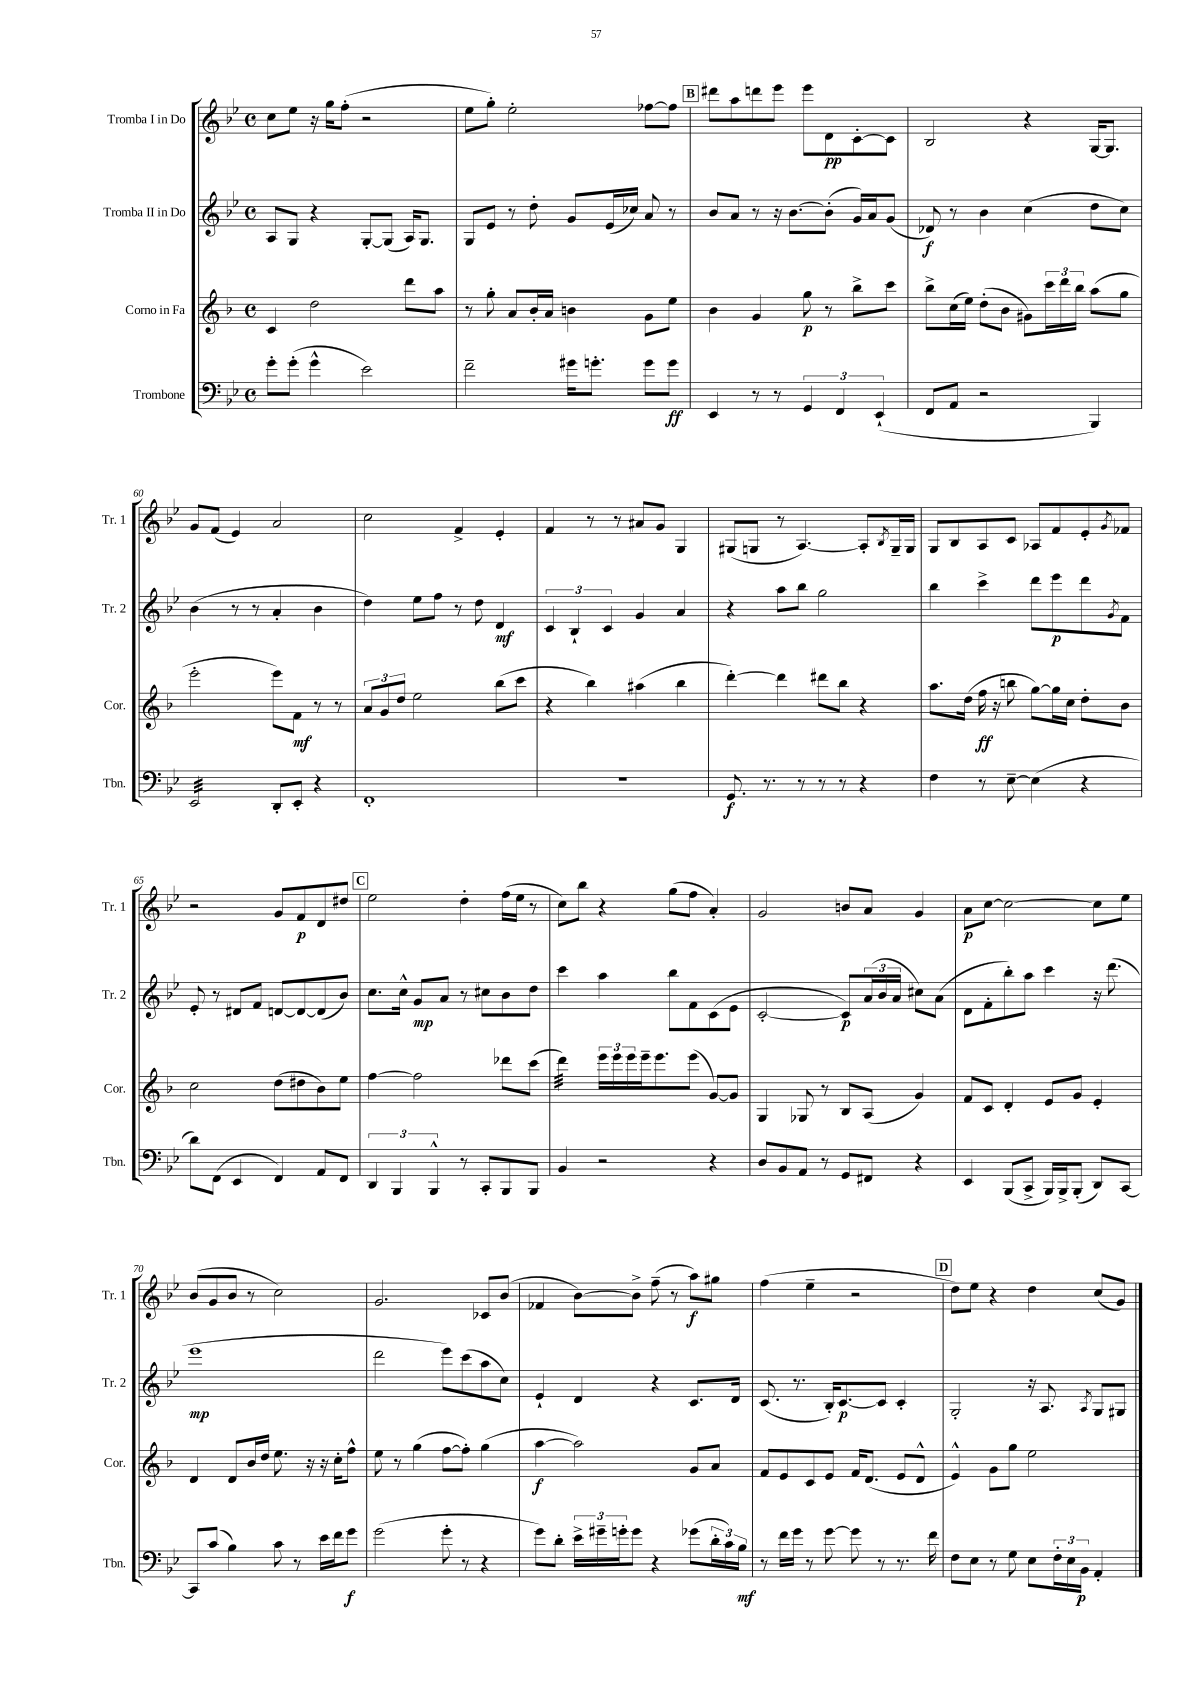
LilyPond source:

<<
\new StaffGroup <<
\new Staff = "s0" \with { instrumentName = "Tromba I in Do" shortInstrumentName = "Tr. 1" } {
    \clef treble \key bes \major \defaultTimeSignature \time 4/4
    c''8 ees''8 r16 g''16 f''8-.( r2 |
    ees''8 g''8-.) ees''2-. fes''8~ fes''8 |
    \mark \markup { \box "B" } dis'''8 a''8 d'''8 ees'''8 ees'''8 d'8\pp c'8~-. c'8 |
    bes2 r4 g16~ g8. |
    g'8 f'8( ees'4) a'2 |
    c''2 f'4-> ees'4-. |
    f'4 r8 r8 ais'8 g'8 g4 |
    gis8( g8 r8 a4.~) a8-. \acciaccatura { bes8 } g16-- g16 |
    g8 bes8 a8 c'8 aes8 f'8 ees'8-. \acciaccatura { g'8 } fes'8 |
    r2 g'8 f'8\p d'8 dis''8 |
    \mark \markup { \box "C" } ees''2 d''4-. f''16( ees''16 r8 |
    c''8) bes''8 r4 g''8( f''8 a'4-.) |
    g'2 b'8 a'8 g'4 |
    a'8\p c''8~ c''2~ c''8 ees''8 |
    bes'8( g'8 bes'8 r8 c''2) |
    g'2. ces'8 bes'8( |
    fes'4 bes'8~) bes'8-> f''8--( r8 a''8\f) gis''8 |
    f''4( ees''4-- r2 |
    \mark \markup { \box "D" } d''8) ees''8 r4 d''4 c''8( g'8) \bar "|." |
}
\new Staff = "s1" \with { instrumentName = "Tromba II in Do" shortInstrumentName = "Tr. 2" } {
    \clef treble \key bes \major \defaultTimeSignature \time 4/4
    a8 g8 r4 g8~-. g8( a16) g8. |
    g8 ees'8 r8 d''8-. g'8 ees'16( ces''16) a'8 r8 |
    \mark \markup { \box "B" } bes'8 a'8 r8 r16 bes'8.~ bes'8-.( g'16) a'16 g'8( |
    des'8\f) r8 bes'4 c''4( d''8 c''8) |
    bes'4( r8 r8 a'4-. bes'4 |
    d''4) ees''8 f''8 r8 d''8 d'4\mf |
    \tuplet 3/2 { c'4 bes4-! c'4 } g'4 a'4 |
    r4 a''8 bes''8 g''2 |
    bes''4 c'''4-> d'''8 ees'''8\p d'''8 \acciaccatura { g'8 } f'8 |
    ees'8-. r8 dis'8 f'8 d'8~ d'8~ d'8( bes'8) |
    \mark \markup { \box "C" } c''8. c''16-^ g'8\mp a'8 r8 cis''8 bes'8 d''8 |
    c'''4 a''4 bes''8 f'8 c'8( ees'8 |
    c'2~-. c'8\p) \tuplet 3/2 { a'16( bes'16 a'16 } cis''8) a'8( |
    d'8 f'8-. bes''8-.) a''8 c'''4 r16 d'''8.( |
    ees'''1\mp |
    d'''2 ees'''8) c'''8( a''8 c''8) |
    ees'4-! d'4 r4 c'8. d'16 |
    c'8.( r8. bes16-.) c'8.~\p c'8 c'4-. |
    \mark \markup { \box "D" } g2-. r16 a8. \acciaccatura { a8 } g8 gis8 \bar "|." |
}
\new Staff = "s2" \with { instrumentName = "Corno in Fa" shortInstrumentName = "Cor." } {
    \clef treble \key f \major \defaultTimeSignature \time 4/4
    c'4 d''2 d'''8 a''8 |
    r8 g''8-. a'8 bes'16-. a'16 b'4 g'8 e''8 |
    \mark \markup { \box "B" } bes'4 g'4 g''8\p r8 bes''8-> c'''8 |
    bes''8-> c''16( e''16) d''8-.( bes'8 gis'8) \tuplet 3/2 { c'''16 d'''16 bes''16 } a''8( g''8 |
    e'''2-. e'''8) f'8\mf r8 r8 |
    \tuplet 3/2 { a'8 g'8 d''8 } e''2 bes''8( c'''8 |
    r4 bes''4) ais''4( bes''4 |
    d'''4~-.) d'''4 dis'''8 bes''8 r4 |
    a''8. d''16( f''16\ff r16 b''8 g''8~) g''16 c''16 d''8-. bes'8 |
    c''2 d''8( dis''8 bes'8) e''8 |
    \mark \markup { \box "C" } f''4~ f''2 des'''8 c'''8( |
    d'''4:32) \tuplet 3/2 { e'''16 e'''16 e'''16 } e'''16-- e'''8. e'''8( g'8~) g'8 |
    g4 ges8 r8 bes8 a8( g'4) |
    f'8 c'8 d'4-. e'8 g'8 e'4-. |
    d'4 d'8 bes'16 d''16 e''8. r16 r16 c''16-. f''8-^ |
    e''8 r8 g''4( f''8~ f''8-.) g''4( |
    a''4~\f a''2) g'8 a'8 |
    f'8 e'8 c'8 e'8 f'16 d'8.( e'8 d'8-^ |
    \mark \markup { \box "D" } e'4-^) g'8 g''8 e''2 \bar "|." |
}
\new Staff = "s3" \with { instrumentName = "Trombone" shortInstrumentName = "Tbn." } {
    \clef bass \key bes \major \defaultTimeSignature \time 4/4
    g'8-. g'8-.( g'4-^ ees'2) |
    f'2-- gis'16 g'8.-. g'8 g'8\ff |
    \mark \markup { \box "B" } ees,4 r8 r8 \tuplet 3/2 { g,4 f,4 ees,4-!( } |
    f,8 a,8 r2 bes,,4) |
    ees,2:32 d,8-. ees,8-. r4 |
    f,1-. |
    R1 |
    g,8.\f r8. r8 r8 r8 r4 |
    f4 r8 ees8~-- ees4( r4 |
    d'8) f,8( ees,4 f,4) a,8 f,8 |
    \mark \markup { \box "C" } \tuplet 3/2 { d,4 bes,,4 bes,,4-^ } r8 c,8-. bes,,8 bes,,8 |
    bes,4 r2 r4 |
    d8 bes,8 a,8 r8 g,8 fis,8 r4 |
    ees,4 bes,,8( c,8-> bes,,16) bes,,16-> bes,,8-.( d,8) c,8~ |
    c,8 c'8( bes4) c'8 r8 ees'16 f'16 g'8\f |
    g'2( g'8-. r8 r4 |
    g'8) d'8-. \tuplet 3/2 { ees'16-> gis'16-- g'16-. } g'8 r4 ges'8( \tuplet 3/2 { d'16-. c'16) bes16\mf } |
    r8 f'16 g'16 r8 g'8~ g'8 r8 r8. f'16 |
    \mark \markup { \box "D" } f8 ees8 r8 g8 ees8 \tuplet 3/2 { f16-. ees16 bes,16\p } a,4-. \bar "|." |
}
>>
>>
\layout { \context { \Score currentBarNumber = #56 \override BarNumber.break-visibility = ##(#f #t #t) barNumberVisibility = #(every-nth-bar-number-visible 5) } }
